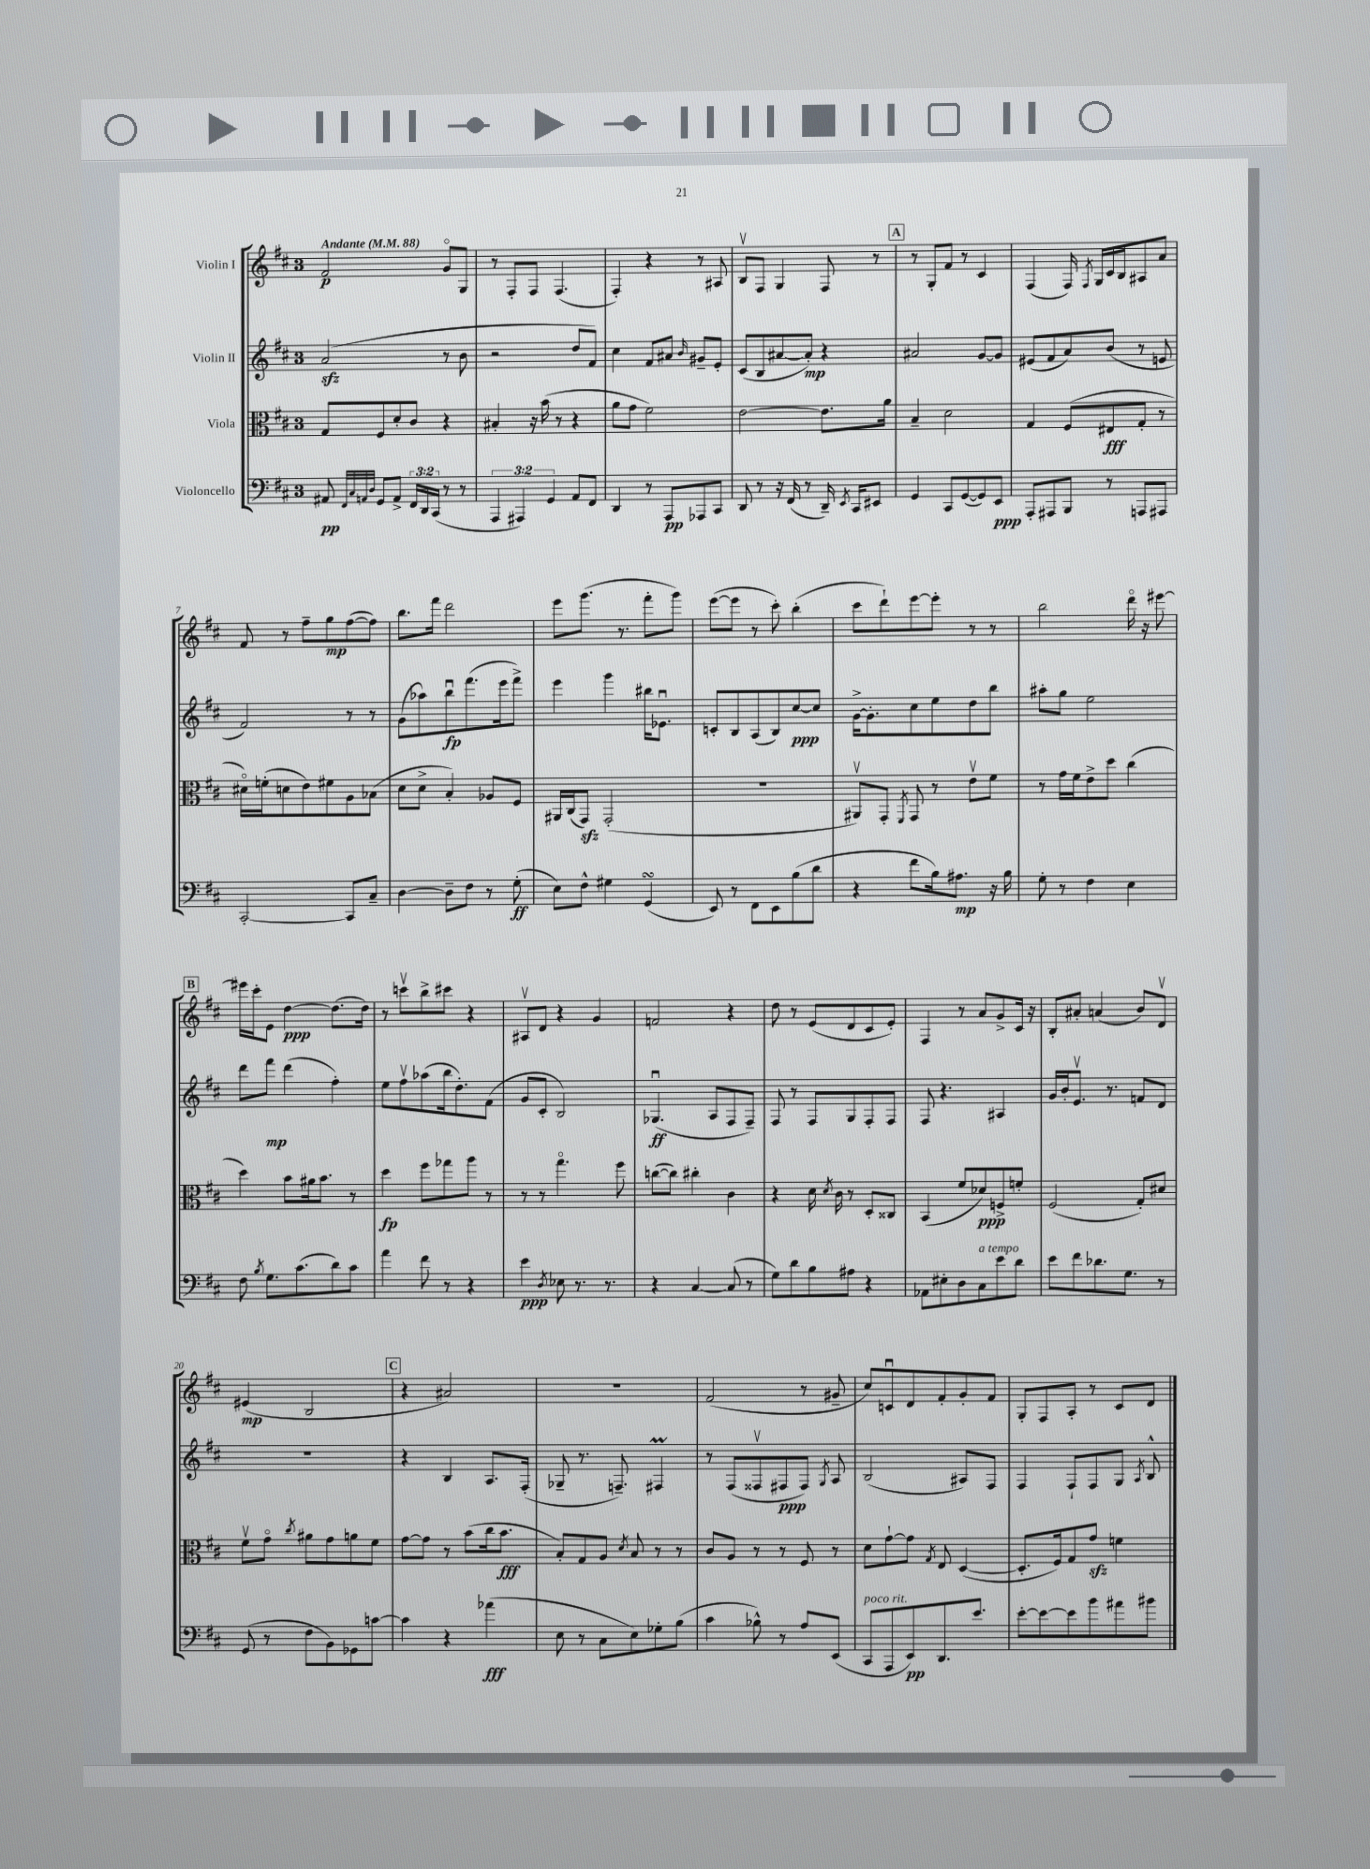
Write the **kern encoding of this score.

**kern	**kern	**kern	**kern
*staff4	*staff3	*staff2	*staff1
*clefF4	*clefC3	*clefG2	*clefG2
*k[f#c#]	*k[f#c#]	*k[f#c#]	*k[f#c#]
*M3/4	*M3/4	*M3/4	*M3/4
*MM88	*MM88	*MM88	*MM88
8AA#	8G	(2a	2f#
32qqFF#	.	.	.
32qqC#	.	.	.
32qqAA	.	.	.
32qqD	.	.	.
8GG	8F#	.	.
8AA^	8d'	.	.
24FF#	8c#	.	.
24DD	.	.	.
(24CC#	.	.	.
8r	4r	8r	8go
8r	.	8b	8G
=	=	=	=
6AAA	4B#'	2r	8r
.	.	.	8F#'
6AAA#)	.	.	.
.	16r	.	8F#
.	(16b	.	.
6GG	.	.	.
.	8r	.	(4.F#
8AA	4r	8dd	.
8FF#	.	8f#)	.
=	=	=	=
4DD	8a	4cc#	4F#')
.	8g	.	.
8r	2f#)	8f#	4r
8AAA	.	8a#	.
.	.	16qqb	.
8AAA-	.	8g#~	8r
8CC#	.	8e'	8A#
=	=	=	=
8DD	[2e	(8c#	8Bv
8r	.	8B	8F#
16r	.	[8a#	4G
(16FF#	.	.	.
8r	.	8a#'])	.
16DD~)	8.e]	4r	8F#
8qEE	.	.	.
16CC#	.	.	.
8EE#	.	.	8r
.	16a	.	.
=	=	=	=
4GG	4B~	2a#	8r
.	.	.	8G'
8CC#	2d	.	8f#
([8GG	.	.	8r
8GG])	.	[8g	4c#
8EE	.	8g]	.
=	=	=	=
8AAA'	4G	(8e#	(4F#
8AAA#	.	8f#	.
8BBB	(8F#	8a)	16F#)
.	.	.	8qF#
.	.	.	16G
8r	8E#	(8b	16c#
.	.	.	16B
8AAA	8G'	8r	8A#
8AAA#	8r	8e	8a
=	=	=	=
[2CC#'	16d#o)	2f#)	8f#
.	(16f'	.	.
.	8d	.	8r
.	8e)	.	8ff#~
.	8f#	.	8gg
8CC#]	8A	8r	([8ff#
8C#~	(8B-	8r	8ff#])
=	=	=	=
[4D	8d	(8g	8.bb
.	8d^	8aa-)	.
.	.	.	16fff#
8D~]	4B')	8bbu	2ddd
8F#	.	(8.fff#	.
8r	8A-	.	.
.	.	16eee	.
(8G'	8F#	8fff#^)	.
=	=	=	=
8E)	16AA#	4eee	8eee
.	(16C#	.	.
8F#^^	8GG)	.	(8.ggg
4G#	(2GG'	4ggg	.
.	.	.	8.r
(4GG	.	16bb#	8fff#'
.	.	8.e-u	.
.	.	.	8ggg)
=	=	=	=
8EE)	2.r	8c'	([8eee
8r	.	8B	8eee]
8FF#	.	(8A	8r
8EE	.	8B)	8ccc#')
(8B	.	[8cc#	(4bb'
8d	.	8cc#]	.
=	=	=	=
4r	8AA#v)	[16g^	8ccc#
.	.	8.g']	.
.	8GG'	.	8ddd`)
.	8qFF#	.	.
8f#	8GG	8cc#	[8eee
16B)	8r	8ee	8eee']
8.A#	.	.	.
.	8ev	8dd	8r
16r	8f#	8bb	8r
16B	.	.	.
=	=	=	=
8G'	8r	8aa#'	2bb
8r	16g	8gg	.
.	16f#	.	.
4F#	8e^	2ee	.
.	8dd	.	.
4E	(4cc#	.	16dddo
.	.	.	16r
.	.	.	[8eee#
=	=	=	=
8F#	4dd)	8ddd	16eee#]
.	.	.	16ccc#'
8qB	.	.	.
8.G	.	8fff#	8e
.	8b	(4ddd	[4dd
(8.c#	.	.	.
.	16a#	.	.
.	8.b	.	.
8d)	.	4ff#')	(8.dd]
8c#	8r	.	.
.	.	.	16dd)
=	=	=	=
4a	4dd	8ee	8r
.	.	8ff#v	8cccv
8f#	8ff#	(8aa-	8bb^
8r	8gg-	16bb	8ccc#
.	.	8.dd')	.
4r	8aa	.	4r
.	8r	(8f#	.
=	=	=	=
4e	8r	8g	8A#v
.	8r	8c#'	8d
8qD	.	.	.
8E-	4.ggo	2B)	4r
8.r	.	.	.
.	.	.	4g
8.r	.	.	.
.	8ff#	.	.
=	=	=	=
4r	([8cc	(4.G-u	2f
.	8cc])	.	.
[4C#	4cc#'	.	.
.	.	8A	.
(8C#]	4c#	8F#	4r
8r	.	8F#~)	.
=	=	=	=
8G)	4r	8F#	8dd
8d	.	8r	8r
8B	16d	8F#	(8e
.	8qd	.	.
.	16c#	.	.
8A#	8r	8G	8d
4r	8D'	8F#'	8c#
.	8C##	8F#	8e')
=	=	=	=
8AA-	(4BB	8F#	4F#
8E#'	.	4.r	.
8D	8f#	.	8r
8C#	8d-)	.	8a
8e	8F^	4A#	8g^
8d	8f'	.	16c#
.	.	.	16r
=	=	=	=
8e	(2F#	16g	8B'
.	.	16b'	.
8f#	.	8.ev	8a#'
8.d-	.	.	(4a
.	.	8.r	.
8.G	.	.	.
.	8G')	8f	8b)
8r	8d#	8d	8dv
=	=	=	=
(8GG	8f#v	2.r	(4e#
8r	8go	.	.
.	8qcc#	.	.
8F#	8a#	.	2B
8BB)	8g	.	.
8GG-	8a	.	.
[8c	8f#	.	.
=	=	=	=
4c]	[8g	4r	4r
.	8g]	.	.
4r	8r	4B	2a#)
.	(8b	.	.
(4a-	16cc#	8.A	.
.	8.b	.	.
.	.	(16F#'	.
=	=	=	=
8E	8B')	8G-~	2.r
8r	8G	8.r	.
8C#	8A	.	.
.	.	8.F~)	.
.	8qd	.	.
8E)	8B	.	.
8G-'	8r	4F#	.
(8B	8r	.	.
=	=	=	=
4c#	8c#	8r	(2f#
.	8A	(8F#	.
8B-^^)	8r	8F##v	.
8r	8r	8F#	.
8A	8F#	8F#)	8r
.	.	8qG	.
(8EE	8r	8A	8g#~
=	=	=	=
8CC#	8d	(2B	8cc#)
8AAA	[8g`	.	8cu
8EE)	8g]	.	8d
.	8qG	.	.
8.DD	8E	.	8f#'
.	([4D	8A#)	8g'
8.e	.	.	.
.	.	8F#	8f#
=	=	=	=
[8e'	8.D']	4F#	8G'
8e_	.	.	8F#
.	16F#)	.	.
8e]	8G	8F#`	8A'
8b	8g	8F#	8r
8a#	4f	8G	8c#
.	.	8qA	.
8b#	.	8B^^	8d
==	==	==	==
*-	*-	*-	*-
